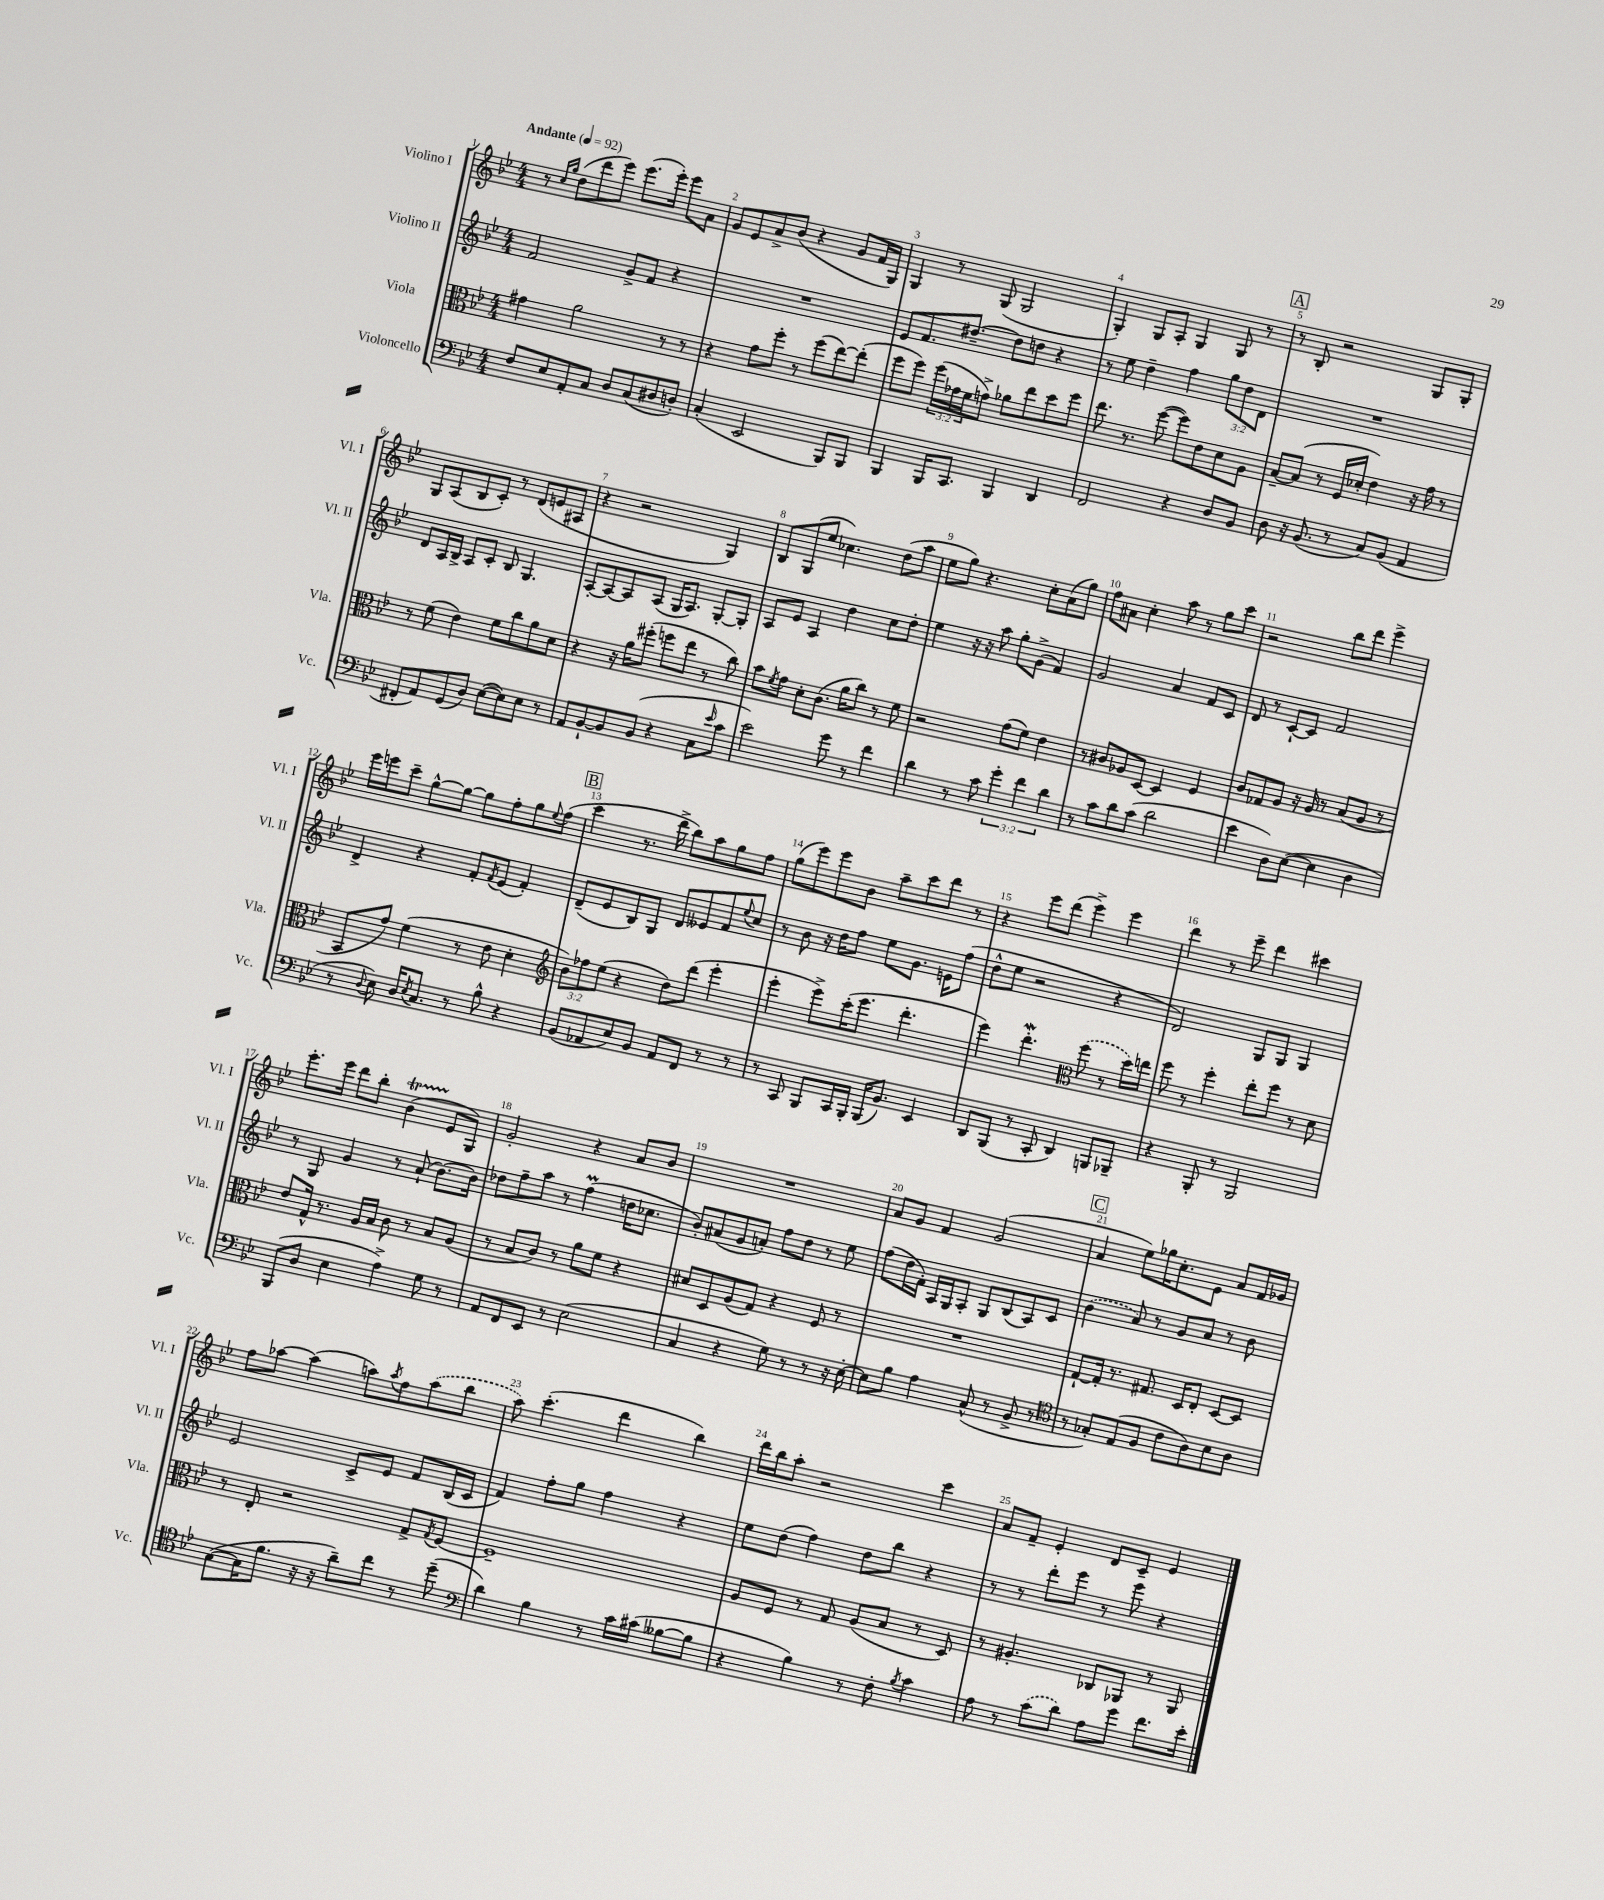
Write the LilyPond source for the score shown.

<<
\new StaffGroup <<
\new Staff = "s0" \with { instrumentName = "Violino I" shortInstrumentName = "Vl. I" } {
    \clef treble \key bes \major \numericTimeSignature \time 4/4 \tempo "Andante" 4 = 92
    r8 \grace { c''16 g''16 } d''8( d'''8 ees'''8) ees'''8.( ees'''16-.) ees'''8 a'8 |
    g'8 ees'8 a'8-> bes'8( r4 g'8 f'16 g16) |
    g4 r8 g8( g2 |
    g4-.) g8 a8-. g4 g8 r8 |
    \mark \markup { \box "A" } r8 bes8-. r2 g8 g8-. |
    g8 a8( bes8 c'8-.) r8 d'8( e'8 ais8 |
    r4 r2 g4) |
    bes8 g8( ees''8 ces''4.) d''8( a''8 |
    ees''8 g''8) r4. c''8-. a'8( g''8) |
    f''8 ais'8 c''4-. a''8 r8 g''8 c'''8 |
    r2 bes''8 d'''8 ees'''4-> |
    ees'''16 e'''16 c'''8-- g''8~-^ g''8~ g''8 f''8-. g''8 \appoggiatura { ees''8 } f''8( |
    \mark \markup { \box "B" } c'''4 r8. d'''16-> bes''8) a''8 g''8 f''8 |
    g''8( ees'''8) ees'''8 bes'8 a''8-- c'''8 d'''8 r8 |
    r4 ees'''8 d'''8( ees'''4->) ees'''4 |
    d'''4 r8 ees'''8-- d'''4 cis'''4 |
    ees'''8.-. ees'''16 d'''8 bes''8-. bes'4\startTrillSpan( ees'8\stopTrillSpan g8) |
    g'2-. r4 a'8 bes'8 |
    R1 |
    a'8 g'8 f'4 g'2( |
    \mark \markup { \box "C" } a'4 ees''8) ges''16 c''8.-. ees'8 a'8 f'16 ges'16 |
    f''8 aes''8~ aes''4( a''8) \acciaccatura { a''8 } f''8 \once \slurDashed a''8( bes''8 |
    a''8) c'''4.-.( d'''4 bes''4) |
    d'''16 bes''16 a''8-. r2 c'''4 |
    a'8 f'8-- ees'4-. d'8 c'8-- ees'4 \bar "|." |
}
\new Staff = "s1" \with { instrumentName = "Violino II" shortInstrumentName = "Vl. II" } {
    \clef treble \key bes \major \numericTimeSignature \time 4/4 \override Staff.TupletNumber.text = #tuplet-number::calc-fraction-text
    f'2 g'8-> f'8 r4 |
    R1 |
    ees'8 f'8. dis''8.~-- dis''8 d''8 r4 |
    r8 ees''8 d''4-- f''4 \tuplet 3/2 { g''8 d''8 d'8 } |
    \mark \markup { \box "A" } R1 |
    d'8 a16 bes16-> a8 c'8-. bes8 g4. |
    a8~-. a8~ a8 a8( g16 a8.) g8~-. g8-. |
    a8 ees'8 a4 d''4 c''8 d''8-. |
    ees''4 r16 r16 a''8 g''8-. g'8->( f'4) |
    g'2 a'4 f'8 c'8 |
    d'8 r8 c'8~-! c'8 f'2 |
    d'4-> r4 f'8-. \acciaccatura { f'8 } ees'8( f'4-.) |
    \mark \markup { \box "B" } d'8--( ees'8 bes8) g8 d'8 eeses'8 f'8 \appoggiatura { ees''8 } c''8 |
    r8 bes'8 r16 d''16 f''8 ees''8 g'8. e'16 f''8( |
    d''8-^ ees''8 r2 r4 |
    d'2) g8 g8 g4 |
    r8 g8 g'4 r8 a'8-!( bes'8.~) bes'16 |
    des''8 f''8-- a''8 r8 f''4\prall( d''16 ces''8. |
    bes'8-.) ais'8( g'8 a'8-.) f''8 d''8 r8 ees''8 |
    f''8( d''16 f'16-.) a16 g16 a8-. g8 bes8( a8) c'8 |
    \mark \markup { \box "C" } \once \slurDashed bes'4( a'8) r8 g'8 a'8 r8 bes'8 |
    ees'2 c'8-> ees'8 f'8 bes16( c'16 |
    f'4) f''8-. g''8 f''4 r4 |
    ees''8 d''8( f''4) d''8 bes''8 r4 |
    r8 r8 d'''8-. ees'''8 r8 ees'''8 r4 \bar "|." |
}
\new Staff = "s2" \with { instrumentName = "Viola" shortInstrumentName = "Vla." } {
    \clef alto \key bes \major \numericTimeSignature \time 4/4 \override Staff.TupletNumber.text = #tuplet-number::calc-fraction-text
    gis'4 a'2 r8 r8 |
    r4 g'8 f''8-. r8 f''8( ees''8~) ees''8-.( |
    f''8 f''8) \tuplet 3/2 { f''16( ges'16 f'16 } g'8->) aes'8 ees''8 d''8 f''8 |
    ees''8. r8. f''8~( f''8) ees'8 d'8 a8 |
    \mark \markup { \box "A" } bes8~-- bes8( r8 f16 des'16-. ees'4) r16 g'16 r8 |
    r8 f'8( ees'4) f'8 c''8 a'8 d'8 |
    r4 r16 a'16 fis''8-.( f''8 ees''8 r8 c''8) |
    bes'8 \acciaccatura { f'8 } g'8 d'8-. c'8.( a'16 c''8) r8 f'8 |
    r2 g'8( f'8) ees'4 |
    r8 cis'8 aes8 d8~ d4 f4 |
    c'8 ges8 a8 r16 a16 r8 bes8( a8 r8 |
    bes,8 g'8) f'4( r8 ees'8 d'4-. |
    \mark \markup { \box "B" } \clef treble \tuplet 3/2 { bes'8) fes''8 ees''8( } r4 d''8) d'''8( ees'''4-. |
    ees'''4-. ees'''8->) c'''16-.( ees'''8. d'''4.-. |
    ees'''4) d'''4.-.\mordent \clef alto \once \slurDashed f''8( r8 d''16) e''16 |
    f''8 r8 f''4-. ees''8-. f''8 r8 d'8 |
    ees'8 g16-^ r8. a16 bes16 c'8 r8 bes8 a8( |
    r8 bes8 c'8) r8 a'8 f'8 r4 |
    dis'8 d8 a8( g8) r4 f8 r8 |
    R1 |
    \mark \markup { \box "C" } g8~-! g16-. r8. gis8. d16 ees8-. d8~ d8 |
    r8 ees8-. r2 g8-> \acciaccatura { g8 } f8~ |
    f1-- |
    a8 f8 r8 g8 a8( bes8 r8 d8) |
    r8 ais4.-. ces8 aes,8 r8 aes,8 \bar "|." |
}
\new Staff = "s3" \with { instrumentName = "Violoncello" shortInstrumentName = "Vc." } {
    \clef bass \key bes \major \numericTimeSignature \time 4/4 \override Staff.TupletNumber.text = #tuplet-number::calc-fraction-text
    f8 ees8 a,8-. c8 d8 c8( dis8 d8-.) |
    c4-.( ees,2 bes,,8) bes,,8 |
    bes,,4 bes,,16 c,8. bes,,4 d,4 |
    f,2 r4 d8 bes,8 |
    \mark \markup { \box "A" } d8 r16 bes,8.( r8 c8) bes,8( a,4 |
    fis,8-. a,8) g,8( d8) ees8~( ees8) ees8 r8 |
    a,8 bes,8~-! bes,8 bes,8( r4 c8 \grace { ees'16 } c'8 |
    ees'2) g'8 r8 f'4 |
    d'4 r8 c'8 \tuplet 3/2 { g'4-. f'4 d'4 } |
    r8 c'8 d'8 c'8( d'2 |
    ees'4 d8) ees8~( ees4 d4 |
    r8 \appoggiatura { d8 } ees8) d16 \acciaccatura { ees8 } c8. r8 bes8-^ r4 |
    \mark \markup { \box "B" } bes,8( aes,8 ees8) bes,8 aes,8 f,8 r8 r8 |
    r8 c,8 bes,,8 c,16 bes,,16-. bes,,16( bes,8.) ees,4 |
    d,8 bes,,8( r8 c,8-. d,4) b,,8 bes,,8-- |
    r4 bes,,8-. r8 bes,,2 |
    bes,,8( d8 ees4 a4->) g8 r8 |
    a,8 f,8 ees,8 r8 ees2( |
    c4 r4 g8) r8 r8 r16 ees16~-. |
    ees8 bes8 a4 c8-^( r8 bes,8-> r8 |
    \mark \markup { \box "C" } \clef tenor r8 ges8-.) ees8( f8 c'8 a8) bes8 a8 |
    g8~( g16 f'8. r16 r16 a'8--) c''8 r8 d''8--( |
    \clef bass d'4) bes4 r8 c'16 cis'16( beses8~ beses8 |
    r4 bes4) r8 f8-. \acciaccatura { bes8 } c'4 |
    a8 r8 \once \slurDashed c'8( d'8) a8 g'8 f'8. ees'16-. \bar "|." |
}
>>
>>
\layout { \context { \Score \override BarNumber.break-visibility = ##(#f #t #t) barNumberVisibility = #all-bar-numbers-visible } }
